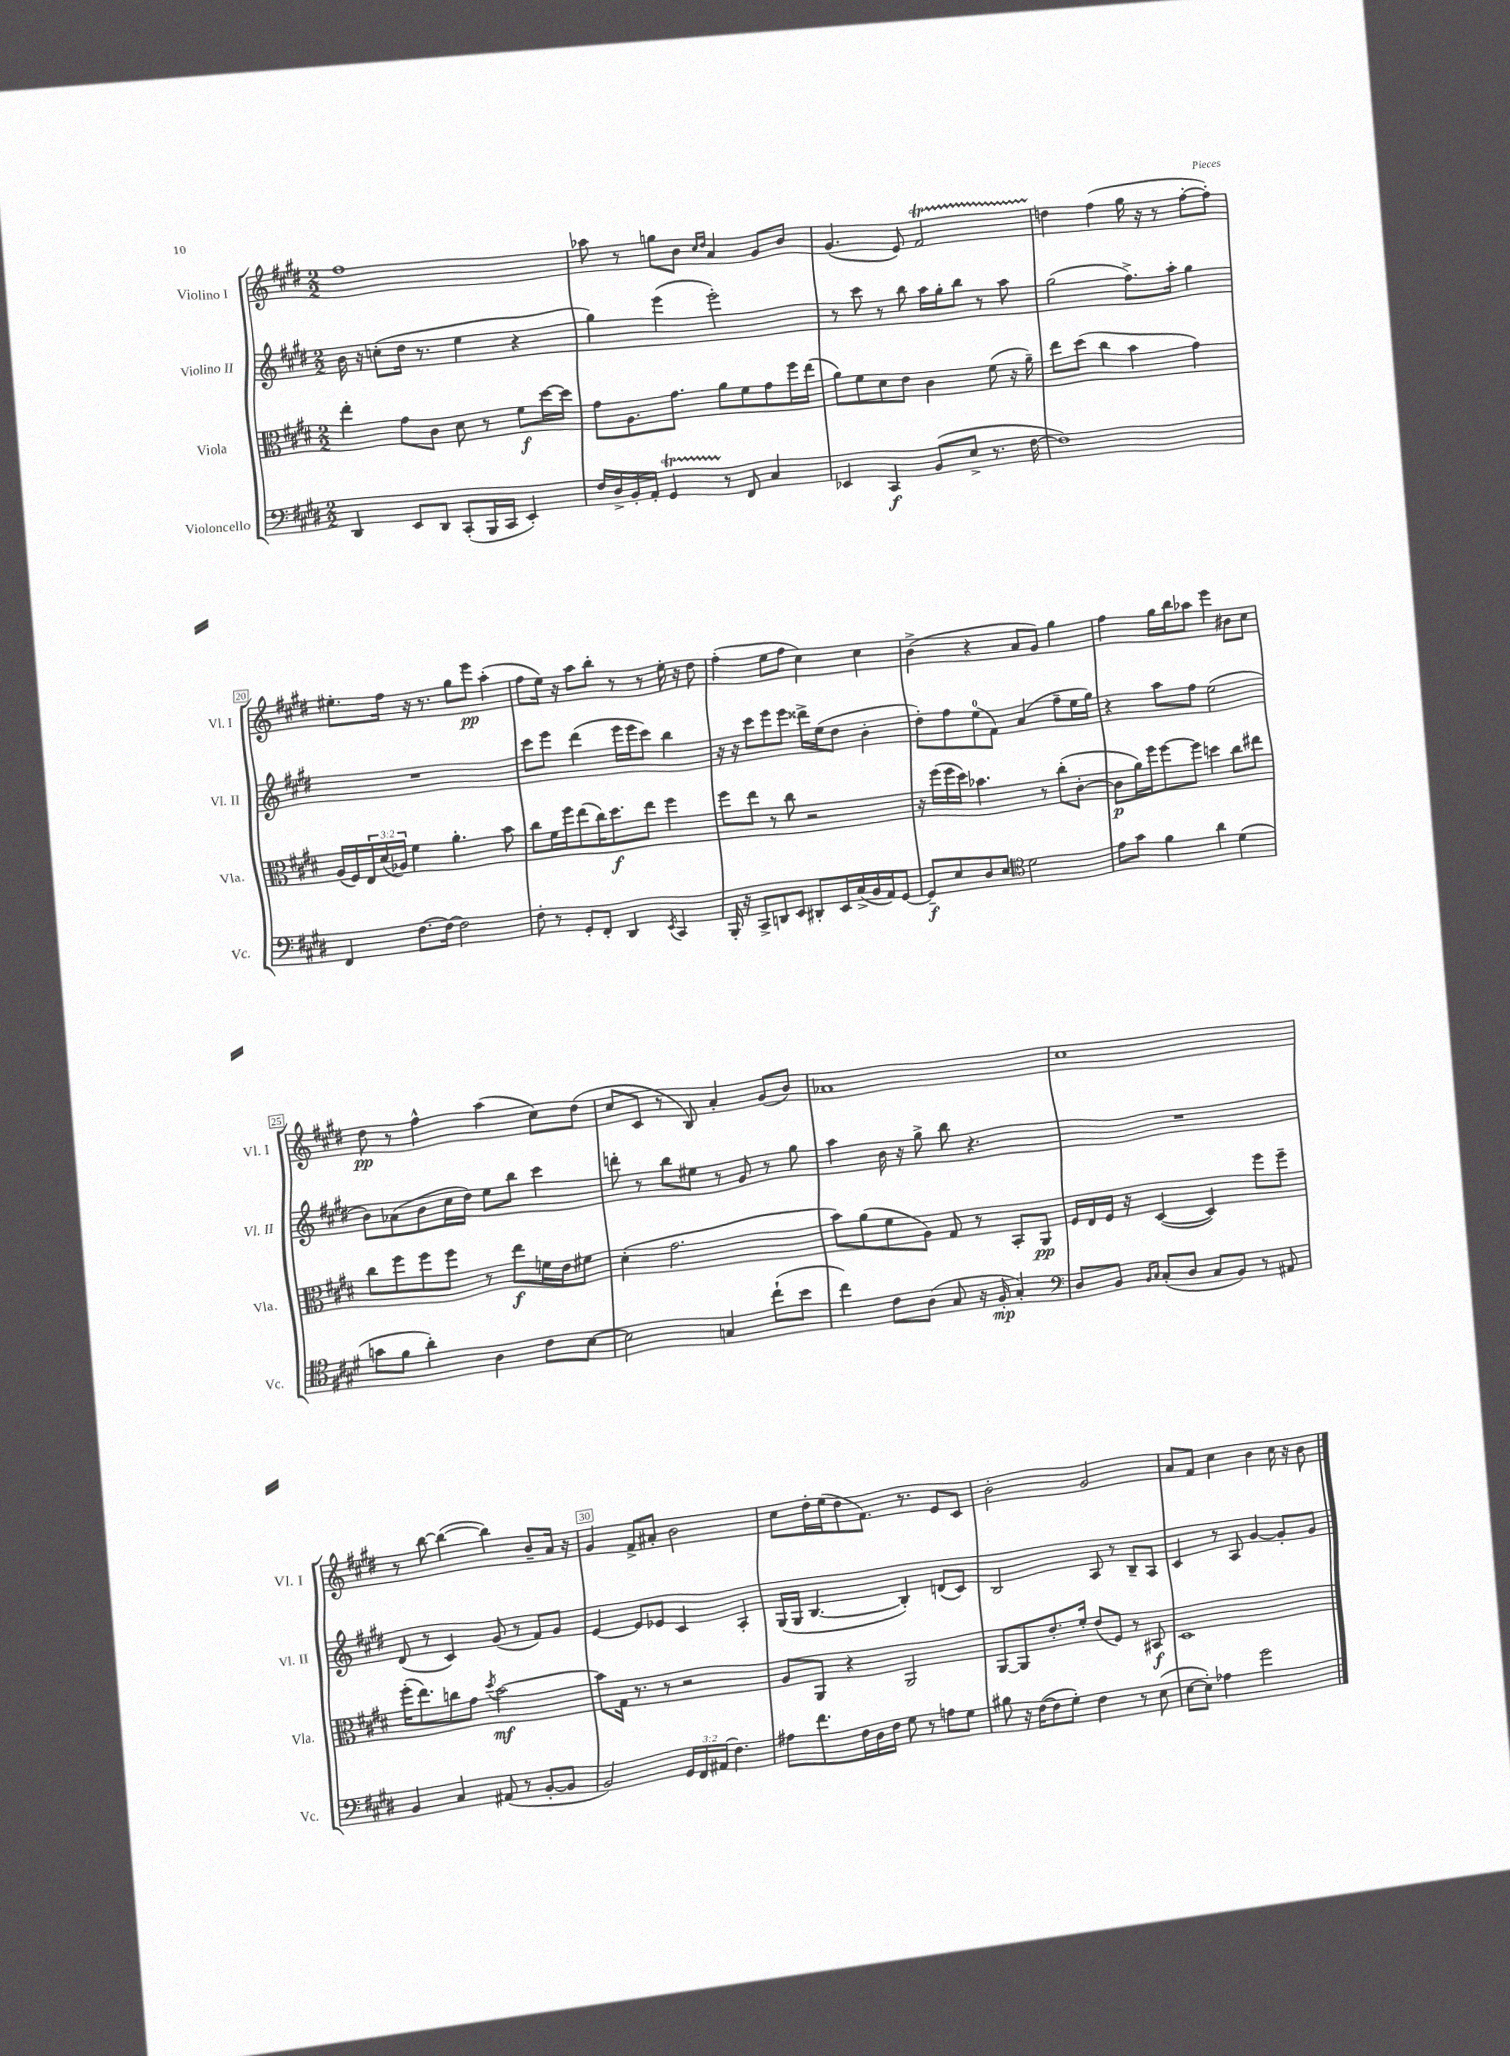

**kern	**kern	**kern	**kern
*staff4	*staff3	*staff2	*staff1
*clefF4	*clefC3	*clefG2	*clefG2
*k[f#c#g#d#]	*k[f#c#g#d#]	*k[f#c#g#d#]	*k[f#c#g#d#]
*M2/2	*M2/2	*M2/2	*M2/2
4DD#/	4ee'\	16b\	1ff#
.	.	16r	.
.	.	(8cc'\L	.
8EE/L	8g#\L	16dd#\Jk	.
.	.	8.r	.
8DD#/J	8c#\J	.	.
(8CC#'/L	8d#\	4ee\	.
16BBB/L	8r	.	.
16CC#/JJ	.	.	.
4EE'/)	8f#\L	4r	.
.	[16dd#\L	.	.
.	16dd#\]JJ	.	.
=	=	=	=
16F#/LL	8g#\L	4gg#\)	8aa-\
16D#^/	.	.	.
16BB'/	8.A\	.	8r
16AA'/JJ	.	.	.
4GG#/	.	(4eee\	8gg\L
.	8.g#\J	.	.
.	.	.	8b\J
.	.	.	16qqcc#/LL
.	.	.	16qqdd#/JJ
8r	8a\L	2eee'\)	4a/
8FF#/	8f#\	.	.
4C#/	8g#\	.	8g#/L
.	16ff#\L	.	8b/J
.	(16ee\JJ	.	.
=	=	=	=
4EE-/	8a\L)	8r	(4.g#/
.	8f#\	8ccc#\	.
4CC#/	8d#\	8r	.
.	8e\J	8bb\	8e/)
(8BB/L	4c#\	16aa\LL	2f#/
.	.	16gg#'\J	.
8E^/J	.	8bb\J	.
8.r	(8f#\	8r	.
.	16r	8aa\	.
[16F#\	16a~\)	.	.
=	=	=	=
1F#])	8ee\L	(2gg#\	4dd\
.	(8dd#\J	.	.
.	4cc#\	.	(4ff#\
.	4b\	8.ff#^\L)	16gg#\
.	.	.	16r
.	.	.	8r
.	.	16aa'\Jk	.
.	4g#\)	4gg#\	[8ff#'\L
.	.	.	8ff#'\]J)
=	=	=	=
4FF#/	(16A/LL	1r	8.ee#'\L
.	16F#/)	.	.
.	24E/	.	.
.	(24d#/	.	.
.	.	.	16ff#\Jk
.	24A-/JJ)	.	.
[8.F#\L	4f#\	.	16r
.	.	.	8.r
16F#\_Jk	.	.	.
2F#\]	4.a'\	.	8gg#\L
.	.	.	8eee\J
.	.	.	(4aa'\
.	8b\	.	.
=	=	=	=
8F#'\	8cc#\L	8ccc#\L	8ff#\L
8r	16f#\L	8eee\J	16ee\Jk)
.	16ff#\J	.	16r
8GG#'/L	(8ee\	(4ddd#\	8aa\L
8FF#'/J	16cc#\K)	.	8bb'\J
.	8.dd#\	.	.
4DD#/	.	16eee\LL	8r
.	.	16eee\J	.
.	8ee\J	8ccc#\J)	8r
8qEE/	.	.	.
4CC#/	4ff#\	4bb\	16ee'\
.	.	.	16r
.	.	.	8dd#\
=	=	=	=
16BBB'/	8ff#\L	16r	(4ff#'\
16r	.	16r	.
8CC#^/L	8ee\J	8ccc#\L	.
8DD/	8r	8eee\	8ee\L
8EE/J	8cc#\	8eee\J	8ff#\J
8DD#'/L	2r	16ddd##^\LL	4cc#\)
.	.	(16ee\J	.
16EE/L	.	8dd#\J	.
(16C#^/	.	.	.
16BB/	.	4b'\	4cc#\
16AA/J)	.	.	.
[8GG#/J	.	.	.
=	=	=	=
8GG#~/]L	16r	8dd#'\L)	(4b^\
.	(16ff#\LL	.	.
8E/	16ff#\	8ff#\	.
.	16dd#\JJ)	.	.
8D#/	4.b-\	(8ee\	4r
8E/J	.	8f#\J)	.
*clefC4	*	*	*
2d#\	.	(4a/	8a/L
.	8r	.	8g#/J)
.	(8cc#'\L	8ff#~\L	4gg#\
.	[8c#'\J	16ee\L	.
.	.	16gg#\JJ)	.
=	=	=	=
8e\L	8c#\]L	4r	4ff#\
8g#\J	16a\L)	.	.
.	16ff#\J	.	.
4f#\	[8ff#\	8aa\L	16gg#\LL
.	.	.	16bb\J
.	8ff#\]J	8ff#\J	8aa-\J
4a\	4dd\	(2ee\	4eee\
(4d#\	8cc#\L	.	8b#\L
.	8ee#\J	.	8cc#\J
=	=	=	=
8g\L	8cc#\L	8b\L)	8dd#\
8f#\J	8ff#\	(8a-\	8r
4a'\)	8ff#\	8b\	4ff#^^\
.	8ff#\J	16cc#\L	.
.	.	16dd#\JJ)	.
4A\	8r	8ee\L	(4aa\
.	8ee\L	8bb\J	.
8c#\L	16f\L	4ccc#\	8cc#\L)
.	16e\J	.	.
[8B\J	8f#\J	.	(8dd#\J
=	=	=	=
2B\]	(4d#'\	8ddd'\	8cc#/L
.	.	8r	8c#/J
.	2.g#\	8bb\L	8r
.	.	8ee#\J	8B/)
4G/	.	8r	4a'/
.	.	8g#/	.
(8cc#`\L	.	8r	(8g#/L
8b\J	.	8gg#\	8b/J)
=	=	=	=
4cc#\)	8b\L)	4aa\	1a-
.	(8a\	.	.
8c#\L	8f#\	16b\	.
.	.	16r	.
(8A\J	8A\J)	8gg#^\	.
8G#/	8G#/	8bb\	.
16r	8r	4.r	.
16F#'/	.	.	.
4G#'/)	8BB'/L	.	.
.	8AA/J	.	.
=	=	=	=
*clefF4	*	*	*
8D#/L	16F#/LL	1r	1cc#
.	16E/	.	.
8BB/J	16F#/JJ	.	.
.	16r	.	.
16qqBB/LL	.	.	.
16qqC#/JJ	.	.	.
(8C#'/L	([4D#/	.	.
8D#/J	.	.	.
8C#/L	4D#/])	.	.
8BB/J)	.	.	.
8r	8ff#\L	.	.
8AA#/	8ff#~\J	.	.
=	=	=	=
4BB/	(16ff#'\LK	(8d#/	8r
.	8.ee\)	.	.
.	.	8r	[8bb\
4C#/	8cc\	4c#/)	(4bb\_
.	8g#\J	.	.
.	8qdd#/	.	.
(8AA#/	[2b\	(8g#/	4bb\])
8r	.	8r	.
[8BB'/L	.	8f#/L)	8b~/L
8BB/]J	.	8g#/J	16a/Jk
.	.	.	16r
=	=	=	=
2BB/)	8b\]L	[4e/	4g#/
.	16G#\Jk	.	.
.	8.r	.	.
.	.	8e/]L	8f#^/L
.	8r	8e-/J	8a#'/J
24GG#/LL	2r	4c#/	2b\
24FF#/	.	.	.
(24AA#/JJ	.	.	.
4.F#\)	.	.	.
.	.	4A'/	.
=	=	=	=
8A#\L	8A/L	(16G#/LL	8cc#\L
.	.	16G#/JJ	.
8.f#\	8AA/J	[4.B/	16dd#'\L
.	.	.	(16ee\J
.	4r	.	8dd#\
16F#\L	.	.	.
16D#\	.	.	8.f#\J)
16F#\JJ	.	.	.
8G#\	2AA/	4B'/])	.
.	.	.	8.r
8r	.	.	.
8A\L	.	(8d/L	8e/L
8G#\J	.	8c#/J)	8c#/J
=	=	=	=
8B#\	[8AA/L	2B/	2b'\
16r	8AA/]	.	.
([16F#\LK	.	.	.
8F#\]	8.e'/	.	.
8G#'\J)	.	.	.
.	16f#'/Jk	.	.
4F#\	(8e/L	8A/	2g#/
.	8F#/J)	8r	.
8r	8r	8B~/L	.
(8E\	8BB#/	8A/J	.
=	=	=	=
[8E\L	1D#	4c#/	8a/L
8E'\]J)	.	.	8f#/J
4A-\	.	8r	4cc#\
.	.	8A/	.
2g#\	.	[4g#/	4b\
.	.	8g#'/]L	16cc#\
.	.	.	16r
.	.	8g#/J	8b\
==	==	==	==
*-	*-	*-	*-
